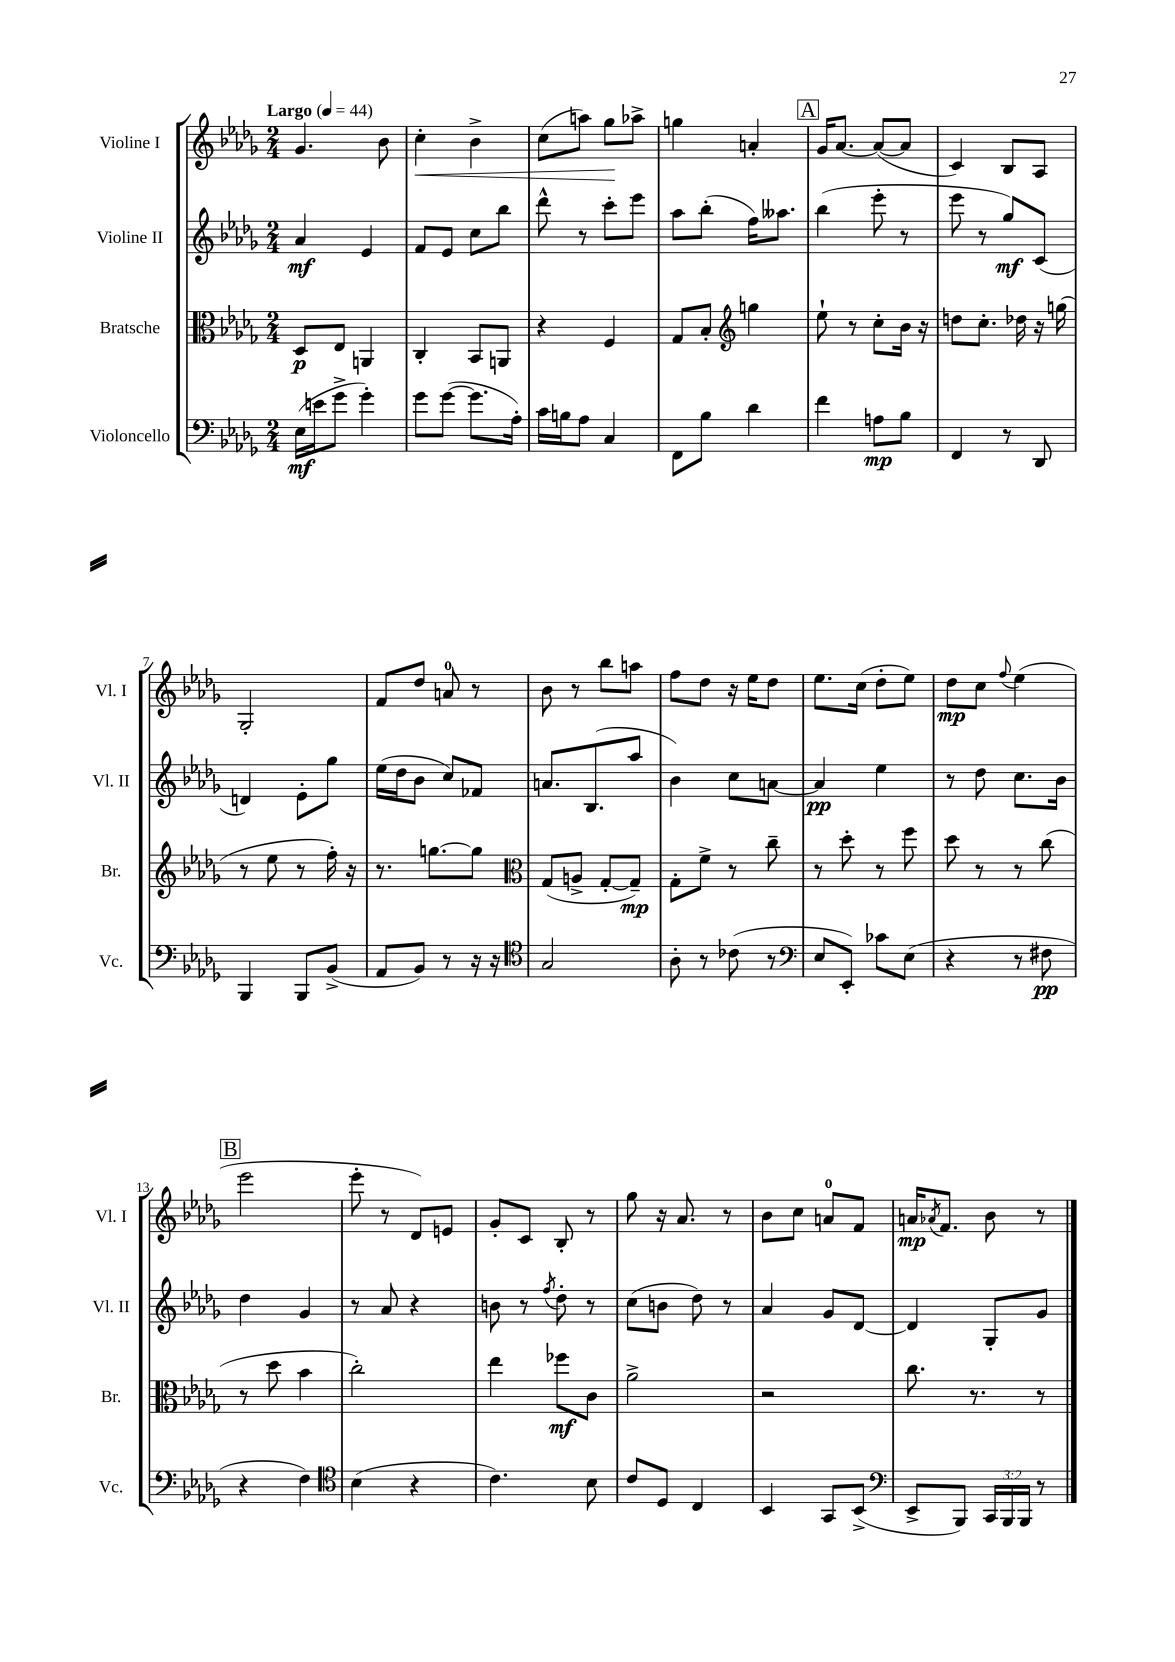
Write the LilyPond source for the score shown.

<<
\new StaffGroup <<
\new Staff = "s0" \with { instrumentName = "Violine I" shortInstrumentName = "Vl. I" } {
    \clef treble \key des \major \numericTimeSignature \time 2/4 \tempo "Largo" 4 = 44
    ges'4. bes'8 |
    c''4-.\< bes'4-> |
    c''8( a''8) ges''8\! aes''8-> |
    g''4 a'4-. |
    \mark \markup { \box "A" } ges'16 aes'8.~ aes'8~( aes'8 |
    c'4) bes8 aes8 |
    ges2-. |
    f'8 des''8 a'8-0 r8 |
    bes'8 r8 bes''8 a''8 |
    f''8 des''8 r16 ees''16 des''8 |
    ees''8. c''16( des''8-. ees''8) |
    des''8\mp c''8 \appoggiatura { f''8 } ees''4( |
    \mark \markup { \box "B" } ees'''2 |
    ees'''8-. r8 des'8) e'8 |
    ges'8-. c'8 bes8-. r8 |
    ges''8 r16 aes'8. r8 |
    bes'8 c''8 a'8-0 f'8 |
    a'16\mp \acciaccatura { aes'8 } f'8. bes'8 r8 \bar "|." |
}
\new Staff = "s1" \with { instrumentName = "Violine II" shortInstrumentName = "Vl. II" } {
    \clef treble \key des \major \numericTimeSignature \time 2/4
    aes'4\mf ees'4 |
    f'8 ees'8 c''8 bes''8 |
    des'''8-^ r8 c'''8-. ees'''8 |
    aes''8 bes''8-.( f''16) aeses''8. |
    \mark \markup { \box "A" } bes''4( ees'''8-. r8 |
    ees'''8 r8 ges''8\mf) c'8( |
    d'4) ees'8-. ges''8 |
    ees''16( des''16 bes'8 c''8) fes'8 |
    a'8. bes8.( aes''8 |
    bes'4) c''8 a'8~ |
    a'4\pp ees''4 |
    r8 des''8 c''8. bes'16 |
    \mark \markup { \box "B" } des''4 ges'4 |
    r8 aes'8 r4 |
    b'8 r8 \acciaccatura { f''8 } des''8-. r8 |
    c''8( b'8 des''8) r8 |
    aes'4 ges'8 des'8~ |
    des'4 ges8-. ges'8 \bar "|." |
}
\new Staff = "s2" \with { instrumentName = "Bratsche" shortInstrumentName = "Br." } {
    \clef alto \key des \major \numericTimeSignature \time 2/4
    des8\p ees8 a,4 |
    c4-. bes,8 a,8 |
    r4 f4 |
    ges8 bes8-. \clef treble g''4 |
    \mark \markup { \box "A" } ees''8-! r8 c''8-. bes'16 r16 |
    d''8 c''8.-. des''16 r16 g''16( |
    r8 ees''8 r8 f''16-.) r16 |
    r8. g''8.~ g''8 |
    \clef alto ges8( a8-> ges8~-. ges8--\mp) |
    ges8-. f'8-> r8 c''8-- |
    r8 des''8-. r8 f''8 |
    des''8 r8 r8 c''8( |
    \mark \markup { \box "B" } r8 des''8 bes'4 |
    c''2-.) |
    ees''4 fes''8\mf c'8 |
    aes'2-> |
    r2 |
    c''8. r8. r8 \bar "|." |
}
\new Staff = "s3" \with { instrumentName = "Violoncello" shortInstrumentName = "Vc." } {
    \clef bass \key des \major \numericTimeSignature \time 2/4 \override Staff.TupletNumber.text = #tuplet-number::calc-fraction-text
    ees16\mf( e'16 ges'8-> ges'4-.) |
    ges'8 ges'8~( ges'8. aes16-.) |
    c'16 b16 aes8 c4 |
    f,8 bes8 des'4 |
    \mark \markup { \box "A" } f'4 a8\mp bes8 |
    f,4 r8 des,8 |
    bes,,4 bes,,8 bes,8->( |
    aes,8 bes,8) r8 r16 r16 |
    \clef tenor ges2 |
    aes8-. r8 ces'8( r8 |
    \clef bass ees8 ees,8-.) ces'8 ees8( |
    r4 r8 fis8\pp |
    \mark \markup { \box "B" } r4 f4) |
    \clef tenor bes4( r4 |
    c'4.) bes8 |
    c'8 des8 c4 |
    bes,4 ges,8 bes,8->( |
    \clef bass ees,8-> bes,,8) \tuplet 3/2 { c,16 bes,,16 bes,,16 } r8 \bar "|." |
}
>>
>>
